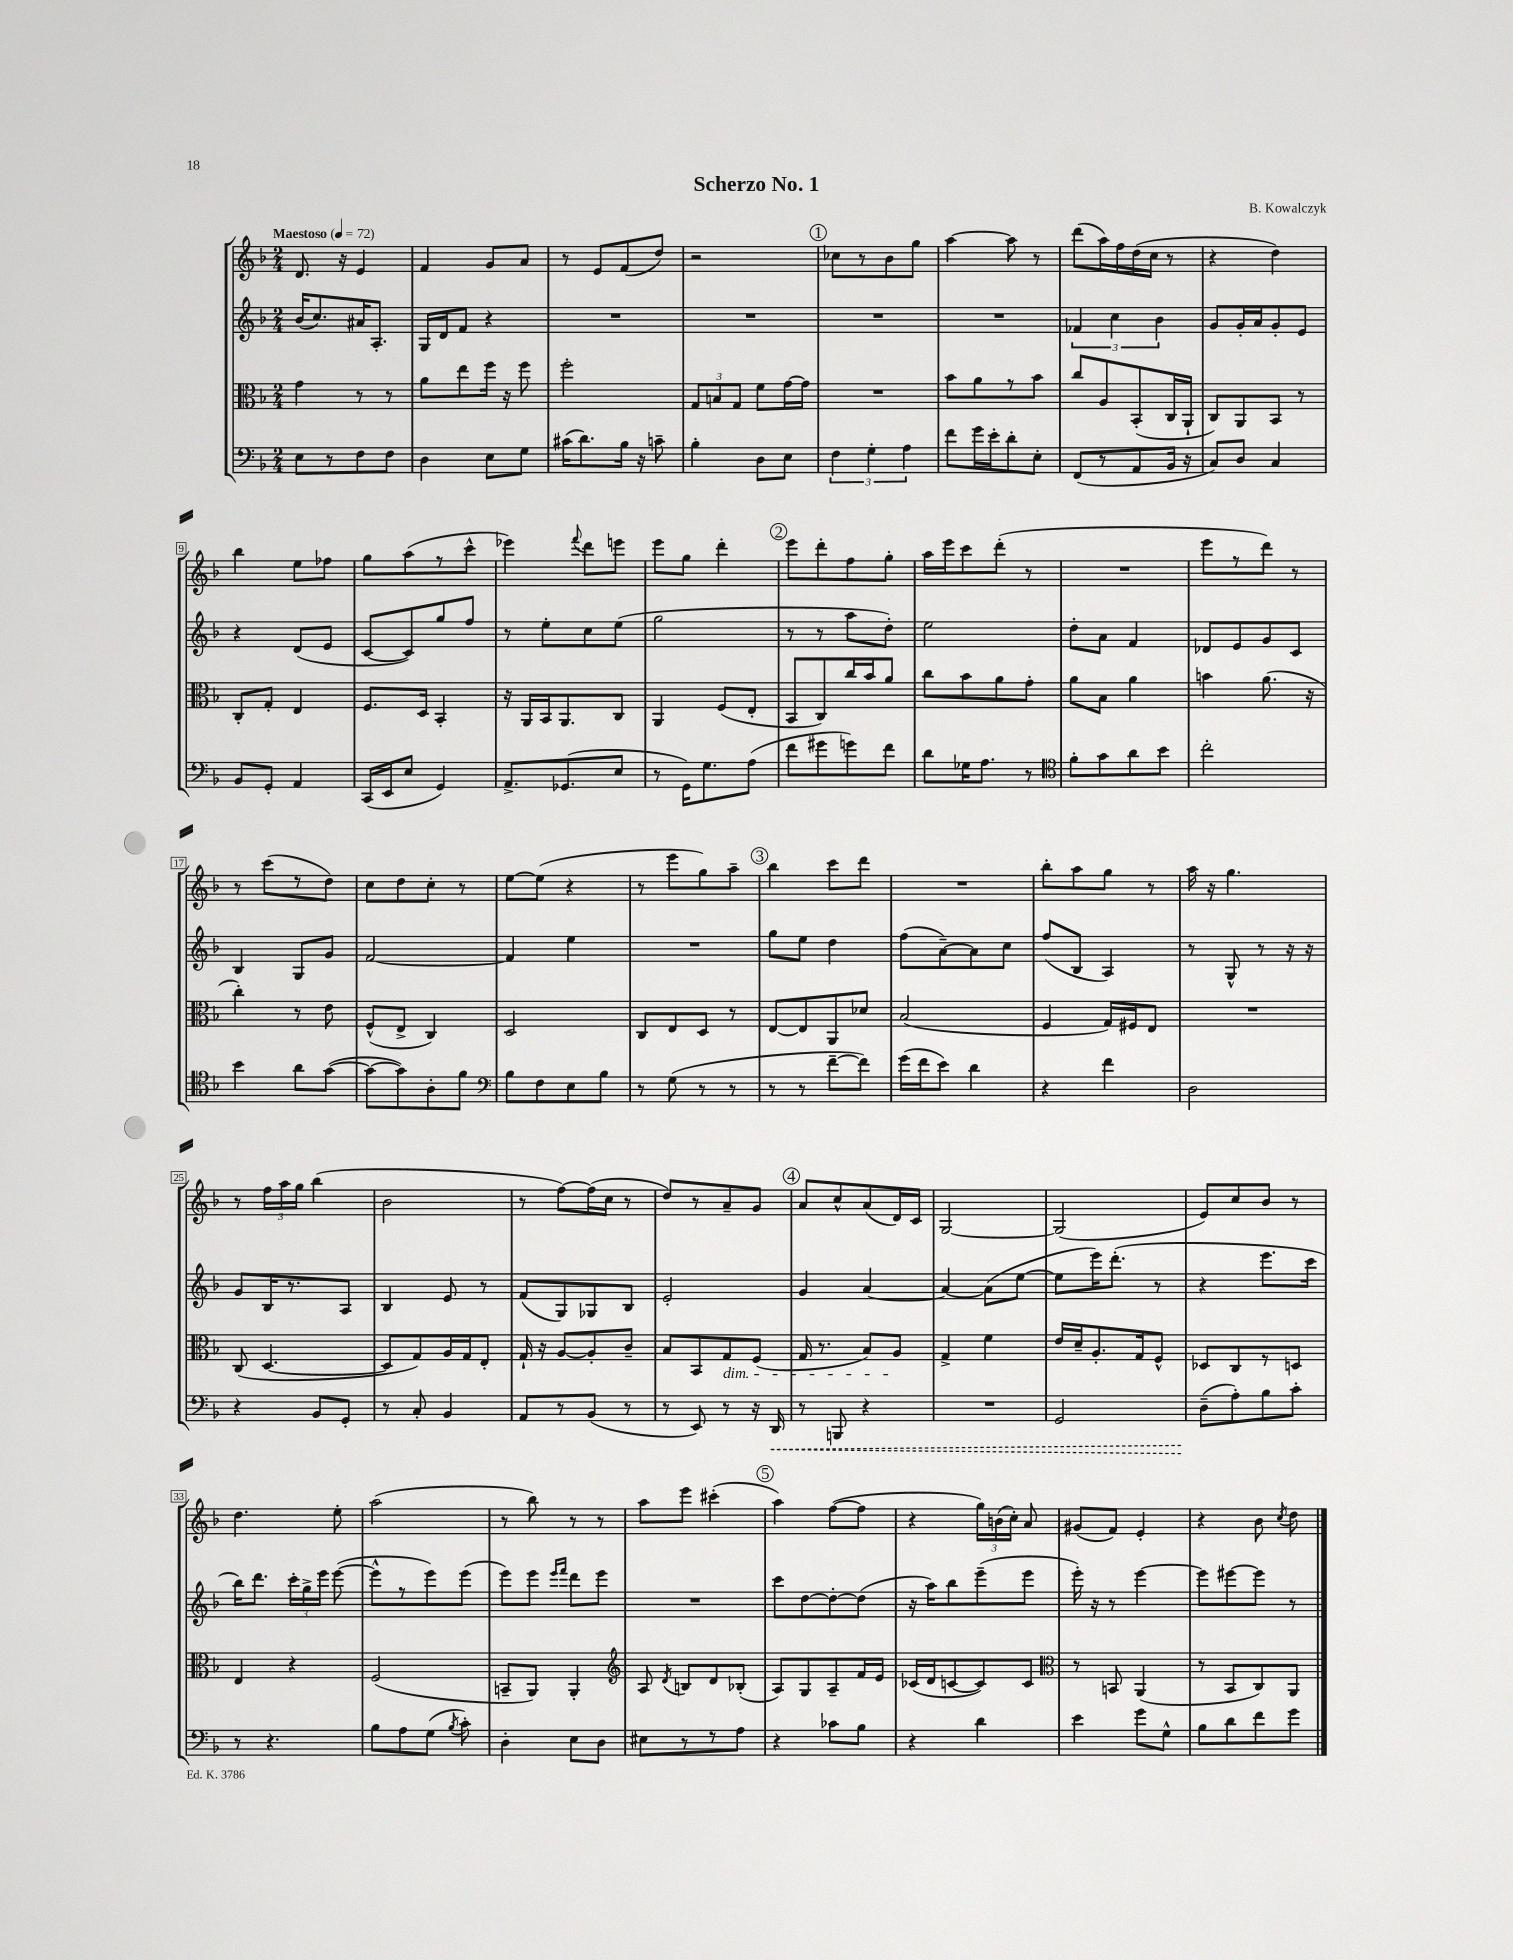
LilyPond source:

\header { title = "Scherzo No. 1" composer = "B. Kowalczyk" }
<<
\new StaffGroup <<
\new Staff = "s0" {
    \clef treble \key f \major \numericTimeSignature \time 2/4 \tempo "Maestoso" 4 = 72
    \autoBeamOff d'8. r16 e'4 |
    f'4 g'8[ a'8] |
    r8 e'8[ f'8( d''8]) |
    r2 |
    \mark \markup { \circle "1" } ces''8[ r8 bes'8 g''8] |
    a''4~ a''8 r8 |
    d'''8[( a''16) f''16 d''16( c''16] r8 |
    r4 d''4) |
    bes''4 e''8[ fes''8] |
    g''8[ a''8( r8 c'''8]-^ |
    ees'''4) \appoggiatura { f'''8 } d'''8[ e'''8] |
    e'''8[ g''8] d'''4-. |
    \mark \markup { \circle "2" } e'''8[ d'''8-. f''8 g''8]-. |
    a''16[ e'''16 c'''8 d'''8]-.( r8 |
    R2 |
    e'''8[ r8 d'''8]) r8 |
    r8 c'''8[( r8 d''8]) |
    c''8[ d''8 c''8]-. r8 |
    e''8[~ e''8]( r4 |
    r8 e'''8[ g''8) a''8]-- |
    \mark \markup { \circle "3" } bes''4 c'''8[ d'''8] |
    R2 |
    bes''8[-. a''8 g''8] r8 |
    a''16 r16 g''4. |
    r8 \tuplet 3/2 { f''16[ a''16 g''16] } bes''4( |
    bes'2 |
    r8 f''8[~) f''16( c''16] r8 |
    d''8[) r8 a'8-- g'8] |
    \mark \markup { \circle "4" } a'8[ c''8-^ a'8( d'16) c'16] |
    g2~ |
    g2( |
    e'8[) c''8 bes'8] r8 |
    d''4. e''8-. |
    a''2( |
    r8 bes''8) r8 r8 |
    a''8[ e'''8] cis'''4-.( |
    \mark \markup { \circle "5" } a''4) f''8[~( f''8] |
    r4 \tuplet 3/2 { g''16[) b'16( c''16]-.) } a'8 |
    gis'8[( f'8]) e'4-. |
    r4 bes'8 \acciaccatura { c''8 } d''8 \bar "|." |
}
\new Staff = "s1" {
    \clef treble \key f \major \numericTimeSignature \time 2/4
    \autoBeamOff bes'16[( c''8.) ais'16 a8.]-. |
    g16[ d'16 f'8] r4 |
    R2 |
    R2 |
    \mark \markup { \circle "1" } R2 |
    R2 |
    \tuplet 3/2 { fes'4 c''4 bes'4 } |
    g'8[ g'16-. a'16 g'8-. e'8] |
    r4 d'8[( e'8] |
    c'8[~ c'8) g''8 f''8] |
    r8 e''8[-. c''8 e''8]( |
    g''2 |
    \mark \markup { \circle "2" } r8 r8 a''8[ d''8]-.) |
    e''2 |
    d''8[-. a'8] f'4 |
    des'8[ e'8 g'8 c'8] |
    bes4 g8[ g'8] |
    f'2~ |
    f'4 e''4 |
    R2 |
    \mark \markup { \circle "3" } g''8[ e''8] d''4 |
    f''8[( a'8~--) a'8 c''8] |
    f''8[( bes8] a4) |
    r8 g8-^ r8 r16 r16 |
    g'8[ bes16 r8. a8] |
    bes4 e'8 r8 |
    f'8[( g8) ges8 bes8] |
    e'2-. |
    \mark \markup { \circle "4" } g'4 a'4~ |
    a'4~ a'8[( e''8]~ |
    e''8[ e'''16) d'''8.]-.( r8 |
    r4 e'''8.[ c'''16] |
    bes''16[) d'''8.] \tuplet 3/2 { c'''16[-. g''16-> e'''16] } e'''8~( |
    e'''8[-^ r8 e'''8) e'''8]( |
    e'''8[) e'''8] \grace { e'''16[ f'''16] } d'''8[ e'''8] |
    R2 |
    \mark \markup { \circle "5" } c'''8[ d''8~ d''8~-. d''8]( |
    r16 a''16[) bes''8 e'''8--( e'''8] |
    e'''16-.) r16 r8 e'''4~ |
    e'''8[ eis'''8~ eis'''8] r8 \bar "|." |
}
\new Staff = "s2" {
    \clef alto \key f \major \numericTimeSignature \time 2/4
    \autoBeamOff g'4 r8 r8 |
    a'8[ e''8 f''16] r16 f''8 |
    f''2-. |
    \tuplet 3/2 { g8[ b8 g8] } f'8[ g'16~ g'16] |
    \mark \markup { \circle "1" } R2 |
    bes'8[ a'8 r8 bes'8] |
    c''8[ a8 bes,8-.( c16 a,16]-! |
    c8[) a,8 bes,8] r8 |
    c8[-. g8]-. e4 |
    f8.[ d16] bes,4-. |
    r16 a,16[ bes,16 a,8. c8] |
    a,4 f8[( e8]-. |
    \mark \markup { \circle "2" } bes,8[ c8) c''16 bes'16 a'8] |
    c''8[ bes'8 a'8 g'8]-. |
    a'8[ bes8] a'4 |
    b'4 a'8.( r16 |
    c''4-.) r8 e'8 |
    f8[-^( e8]-> c4) |
    d2 |
    c8[ e8 d8] r8 |
    \mark \markup { \circle "3" } e8[~ e8 a,8 des'8] |
    bes2( |
    f4 g16[) fis16 e8] |
    R2 |
    c8( d4.~ |
    d8[ g8) a16 g16 e8]-. |
    g16-! r16 a8[~ a8-. c'8]-- |
    bes8[ bes,8 g8\dim f8]( |
    \mark \markup { \circle "4" } g16 r8. bes8[) a8]\! |
    g4-> f'4 |
    e'16[ d'16-- a8.-. g16 f8]-^ |
    des8[ c8 r8 d8] |
    e4 r4 |
    f2( |
    b,8[-- a,8]) a,4-. |
    \clef treble a8 \acciaccatura { d'8 } b8[ d'8 bes8]-.( |
    \mark \markup { \circle "5" } a8[) g8 a8-- f'16 e'16] |
    ces'16[( d'16 c'8~ c'8) c'8] |
    \clef alto r8 b,8 a,4( |
    r8 bes,8[ c8) a,8] \bar "|." |
}
\new Staff = "s3" {
    \clef bass \key f \major \numericTimeSignature \time 2/4
    \autoBeamOff e8[ r8 f8 f8] |
    d4 e8[ g8] |
    cis'16[( d'8.) bes16] r16 c'8-- |
    bes4-. d8[ e8] |
    \mark \markup { \circle "1" } \tuplet 3/2 { f4 g4-. a4 } |
    f'8[ g'16 e'16-. d'8-. e8]-. |
    f,8[( r8 a,8 bes,16] r16 |
    c8[) d8] c4 |
    bes,8[ g,8]-. a,4 |
    c,16[( e,16 e8] g,4) |
    a,8.[-> ges,8.( e8] |
    r8 g,16[) g8. a8]( |
    \mark \markup { \circle "2" } f'8[ gis'8 g'8) f'8] |
    d'8[ ges16 a8.] r8 |
    \clef tenor f'8[-. g'8 a'8 bes'8] |
    c''2-. |
    bes'4 a'8[ g'8]~( |
    g'8[~ g'8) a8-. f'8] |
    \clef bass bes8[ f8 e8 bes8] |
    r8 g8( r8 r8 |
    \mark \markup { \circle "3" } r8 r8 f'8[~-- f'8]) |
    g'16[( f'16 e'8]) d'4 |
    r4 f'4 |
    d2 |
    r4 bes,8[ g,8]-. |
    r8 c8-. bes,4 |
    a,8[ r8 bes,8]( r8 |
    r8 e,8) r8 r16 \once \override Hairpin.style = #'dashed-line d,16\< |
    \mark \markup { \circle "4" } r8 b,,8 r4 |
    R2 |
    g,2 |
    d8[--\!( a8-.) bes8 c'8]-. |
    r8 r4. |
    bes8[ a8 g8]( \acciaccatura { bes8 } c'8-.) |
    d4-. e8[ d8] |
    eis8[ r8 r8 a8] |
    \mark \markup { \circle "5" } r4 ces'8[ bes8] |
    r4 d'4 |
    e'4 g'8[ g8]-^ |
    bes8[ d'8 f'8 g'8] \bar "|." |
}
>>
>>
\layout { \context { \Score \override BarNumber.stencil = #(make-stencil-boxer 0.1 0.3 ly:text-interface::print) } }
